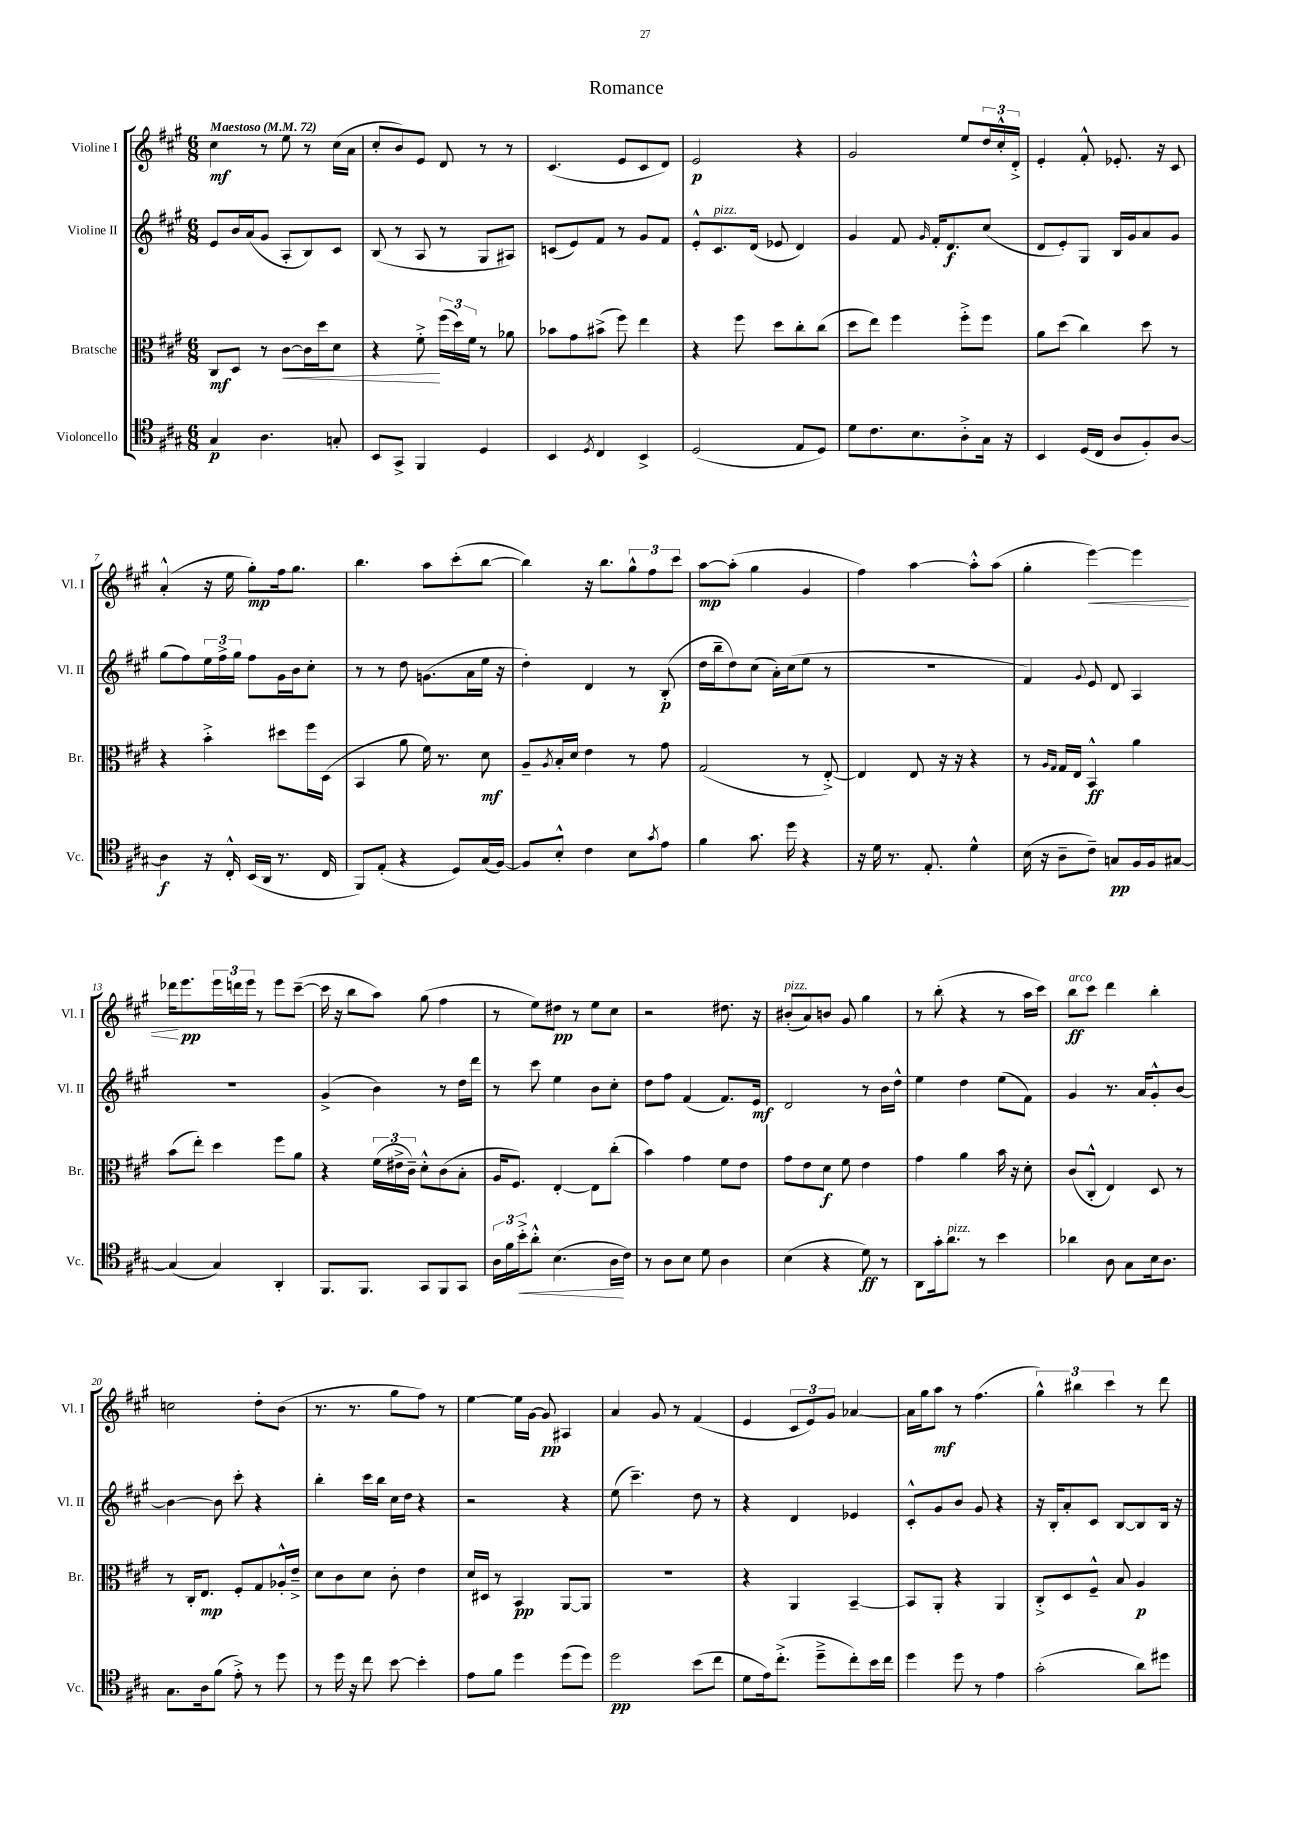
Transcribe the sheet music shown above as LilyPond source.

\header { title = "Romance" }
<<
\new StaffGroup <<
\new Staff = "s0" \with { instrumentName = "Violine I" shortInstrumentName = "Vl. I" } {
    \clef treble \key a \major \numericTimeSignature \time 6/8 \tempo "Maestoso" 4 = 72
    cis''4\mf r8 e''8 r8 cis''16( a'16 |
    cis''8-. b'8) e'8 d'8 r8 r8 |
    cis'4.( e'8 cis'8 d'8) |
    e'2\p r4 |
    gis'2 e''8 \tuplet 3/2 { d''16 cis''16-.-^ d'16-.-> } |
    e'4-. fis'8-.-^ ees'8.-. r16 cis'8 |
    a'4-.-^( r16 e''16 gis''8-.\mp) fis''16 gis''8. |
    b''4. a''8 cis'''8-.( b''8~ |
    b''4) r16 b''8. \tuplet 3/2 { gis''8-^ fis''8 cis'''8 } |
    a''8~\mp a''8-.( gis''4 gis'4 |
    fis''4) a''4~ a''8-.-^ a''8( |
    gis''4-. e'''4~\<) e'''4 |
    des'''16\! e'''8.\pp \tuplet 3/2 { e'''16 d'''16 e'''16 } r8 e'''8 cis'''8~--( |
    cis'''16 r16 b''8 a''8) gis''8( fis''4 |
    r8 e''8) dis''8\pp r8 e''8 cis''8 |
    r2 dis''8. r16 |
    bis'8-.^\markup { \italic "pizz." }( a'8) b'8 gis'8 gis''4 |
    r8 b''8-.( r4 r8 a''16 cis'''16) |
    b''8\ff^\markup { \italic "arco" } cis'''8 d'''4 b''4-. |
    c''2 d''8-. b'8( |
    r8. r8. gis''8 fis''8) r8 |
    e''4~ e''16 gis'16~ gis'8\pp ais4 |
    a'4 gis'8 r8 fis'4( |
    e'4 \tuplet 3/2 { cis'8 e'8) gis'8 } aes'4~ |
    aes'16 gis''16 a''8\mf r8 fis''4.( |
    \tuplet 3/2 { gis''4-^) bis''4 cis'''4 } r8 d'''8 \bar "|." |
}
\new Staff = "s1" \with { instrumentName = "Violine II" shortInstrumentName = "Vl. II" } {
    \clef treble \key a \major \numericTimeSignature \time 6/8
    e'8 b'16 a'16( gis'8 a8-. b8) cis'8 |
    b8( r8 a8 r8 gis8 ais8) |
    c'8( e'8) fis'8 r8 gis'8 fis'8 |
    e'8-.-^ cis'8.^\markup { \italic "pizz." } d'16( ees'8 d'4) |
    gis'4 fis'8 \grace { gis'16 } fis'16-. d'8.\f cis''8( |
    d'8 e'8-.) gis8 b16 gis'16 a'8 gis'8 |
    gis''8( fis''8) \tuplet 3/2 { e''16 fis''16-> gis''16 } fis''8 gis'16 b'16 cis''8-. |
    r8 r8 d''8 g'8.( a'16 e''16 r16 |
    d''4-.) d'4 r8 b8-.\p( |
    d''16 b''16-- d''8) cis''8( a'16-.) cis''16( e''8 r8 |
    R2. |
    fis'4) \appoggiatura { gis'8 } e'8 d'8 a4 |
    R2. |
    gis'4->( b'4) r8 d''16 d'''16 |
    r8 cis'''8 e''4 b'8 cis''8-. |
    d''8 fis''8 fis'4( fis'8.) e'16\mf |
    d'2 r8 b'16 d''16-^ |
    e''4 d''4 e''8( fis'8) |
    gis'4 r8. a'16 gis'8-.-^ b'8~ |
    b'4~ b'8 cis'''8-. r4 |
    b''4-. cis'''16 b''16 cis''16 d''16 r4 |
    r2 r4 |
    e''8( cis'''4.--) d''8 r8 |
    r4 d'4 ees'4 |
    cis'8-.-^ gis'8 b'8 gis'8 r4 |
    r16 b16-. a'8-. cis'8 b8~ b8 b16 r16 \bar "|." |
}
\new Staff = "s2" \with { instrumentName = "Bratsche" shortInstrumentName = "Br." } {
    \clef alto \key a \major \numericTimeSignature \time 6/8
    cis8\mf d8 r8 cis'8~\< cis'16 d''16 d'8 |
    r4 fis'8-.->\! \tuplet 3/2 { fis''16( d''16) fis'16 } r8 aes'8 |
    bes'8 gis'8 bis'8->( fis''8) e''4 |
    r4 fis''8 d''8 cis''8-. cis''8( |
    d''8 e''8) fis''4 fis''8-.-> fis''8 |
    a'8 d''8( cis''4) d''8 r8 |
    r4 b'4-.-> dis''8 fis''16 d16( |
    b,4 a'8 fis'16) r8. d'8\mf |
    a8-- \acciaccatura { a8 } b16-. d'16 e'4 r8 gis'8 |
    gis2( r8 e8~-.->) |
    e4 e8 r16 r16 r4 |
    r8 \grace { a16 gis16 } gis16 e16 b,4-^\ff a'4 |
    b'8( e''8-.) d''4 fis''8 a'8 |
    r4 \tuplet 3/2 { fis'16( eis'16-> cis'16--) } d'8-.-^ cis'8( b8-. |
    a16 fis8.) e4~-. e8 cis''8-.( |
    b'4) gis'4 fis'8 e'8 |
    gis'8 e'8 d'8\f fis'8 e'4 |
    gis'4 a'4 b'16 r16 d'8-. |
    cis'8( cis8-.-^ e4) d8 r8 |
    r8 cis16-. e8.\mp fis8-. gis8 aes16-.-^ e'16---> |
    d'8 cis'8 d'8 cis'8-. e'4 |
    d'16 dis16 r8 b,4\pp a,8~ a,8 |
    R2. |
    r4 a,4 b,4~-- |
    b,8 a,8-. r4 a,4 |
    cis8-.-> d8 fis8---^ b8 a4\p \bar "|." |
}
\new Staff = "s3" \with { instrumentName = "Violoncello" shortInstrumentName = "Vc." } {
    \clef tenor \key a \major \numericTimeSignature \time 6/8
    gis4\p a4. g8-. |
    b,8 gis,8-> fis,4 d4 |
    b,4 \acciaccatura { d8 } cis4 b,4-> |
    d2( e8 d8) |
    d'8 cis'8. b8. a8-.-> gis16 r16 |
    b,4 d16( cis16 a8 fis8-.) a8~ |
    a4\f r16 cis16-.-^ b,16( a,16 r8. cis16 |
    fis,8) e8-.( r4 d8) gis16( fis16~) |
    fis8 b8-.-^ cis'4 b8 \acciaccatura { gis'8 } e'8 |
    fis'4 gis'8. d''16 r4 |
    r16 d'16 r8. e8.-. d'4-^ |
    b16( r16 a8-- cis'8--) g8\pp fis16 fis16 gis8~ |
    gis4( gis4) a,4-. |
    fis,8. fis,8. gis,8 fis,8 gis,8 |
    \tuplet 3/2 { a16 fis'16 b'16-.->\< } a'8-.-^ b4.( a16\! cis'16) |
    r8 a8 b8 d'8 a4 |
    b4( r4 d'8\ff) r8 |
    a,8 gis'16-. a'8.^\markup { \italic "pizz." } r8 b'4 |
    aes'4 a8 gis8 b16 a8. |
    gis8. a16 fis'8( e'8-.->) r8 d''8 |
    r8 d''16 r16 cis''8 b'8~ b'4-. |
    e'8 fis'8 d''4 d''8( d''8) |
    d''2\pp b'8( cis''8 |
    d'8 e'16) cis''8.-.->( d''8---> cis''8-.) b'16 cis''16 |
    d''4 d''8 r8 e'4 |
    gis'2-.( a'8) dis''8 \bar "|." |
}
>>
>>
